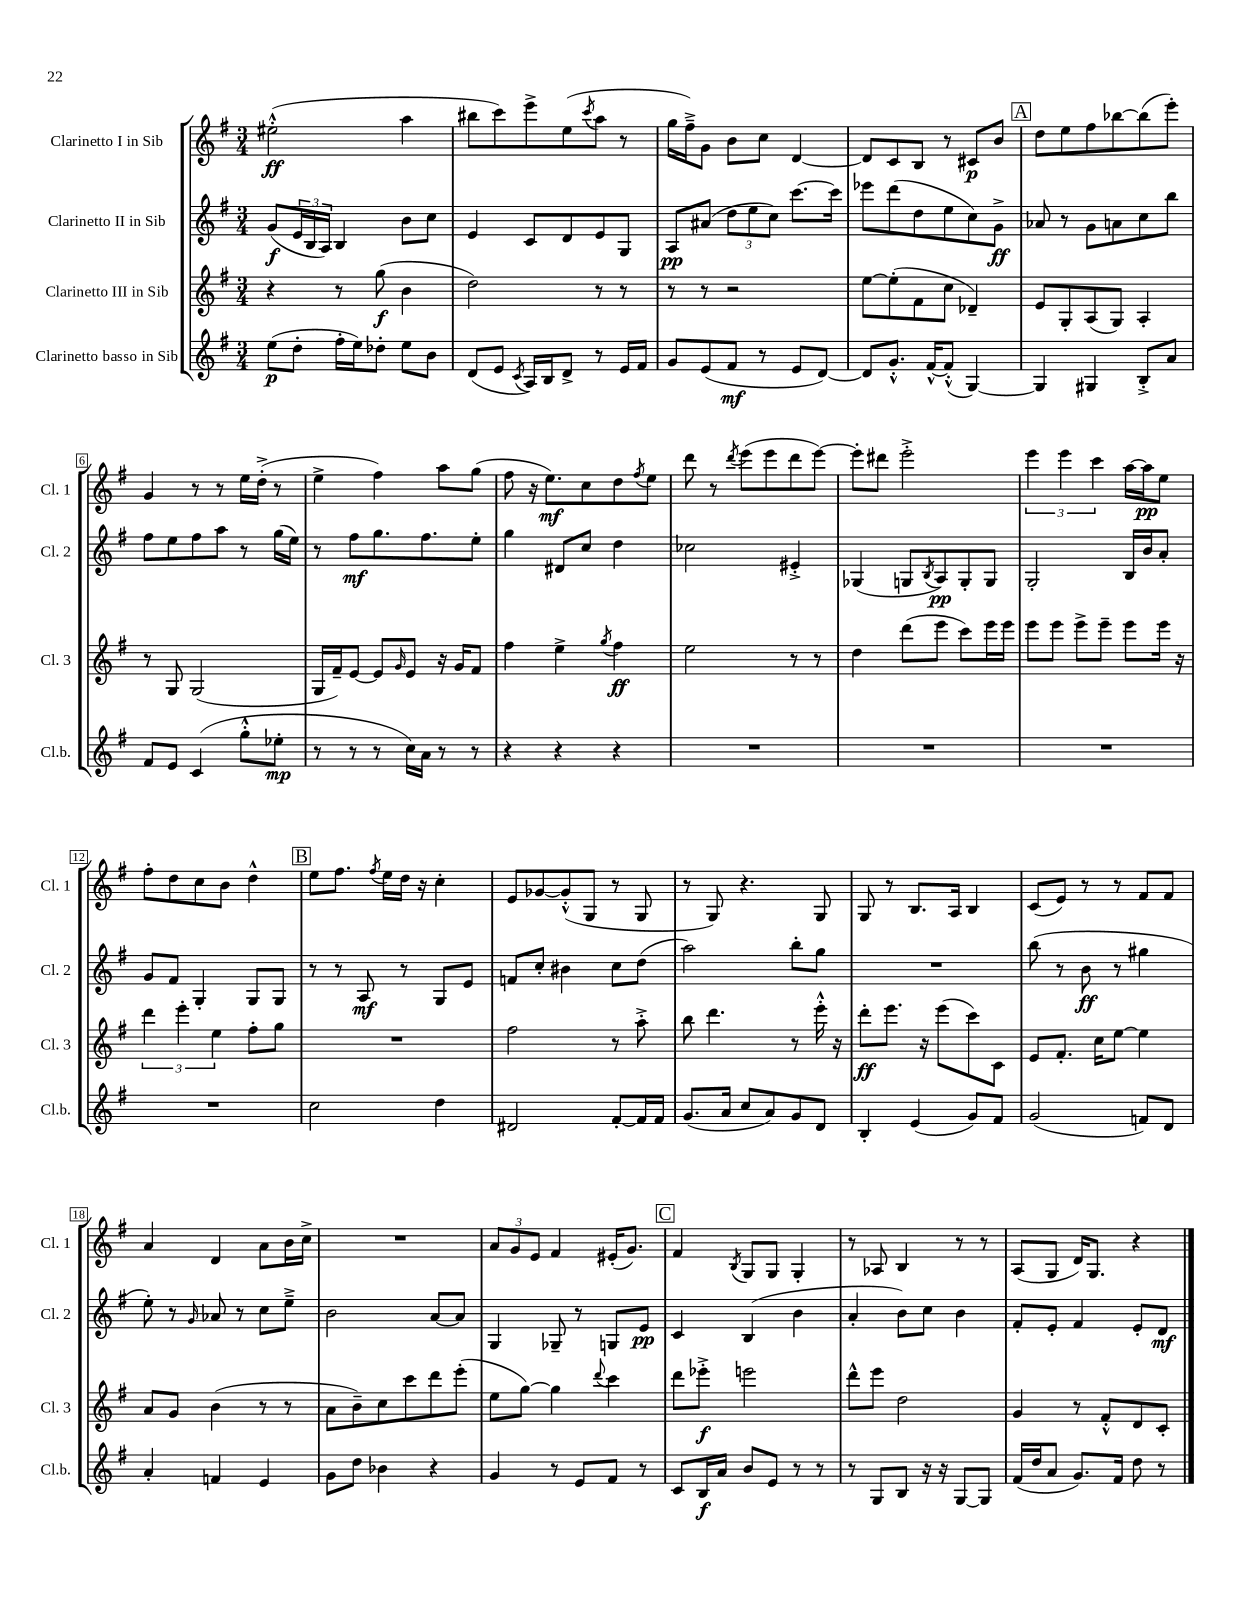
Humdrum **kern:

**kern	**kern	**kern	**kern
*staff4	*staff3	*staff2	*staff1
*clefG2	*clefG2	*clefG2	*clefG2
*k[f#]	*k[f#]	*k[f#]	*k[f#]
*M3/4	*M3/4	*M3/4	*M3/4
(8ee\L	4r	(8g/L	(2ee#'^^\
8dd'\J	.	24e/L	.
.	.	24B/	.
.	.	24A/JJ)	.
16ff#'\LL	8r	4B/	.
16ee\J)	.	.	.
8dd-'\J	(8gg\	.	.
8ee\L	4b\	8b\L	4aa\
8b\J	.	8cc\J	.
=	=	=	=
(8d/L	2dd\)	4e/	8bb#\L
8e/J	.	.	8ccc\)
8qc/	.	.	.
16A/LL)	.	8c/L	8eee^\
16B/J	.	.	.
8d^/J	.	8d/	(8ee\
.	.	.	8qccc/
8r	8r	8e/	8aa\J
16e/LL	8r	8G/J	8r
16f#/JJ	.	.	.
=	=	=	=
8g/L	8r	8A/L	16gg\LL
.	.	.	16ff#~^\J)
(8e/	8r	(8a#/J	8g\J
8f#/J	2r	12dd\L	8b\L
.	.	12ee\	.
8r	.	.	8cc\J
.	.	12cc\J)	.
8e/L	.	[8.ccc\L	[4d/
[8d/J)	.	.	.
.	.	16ccc\]Jk	.
=	=	=	=
8d/]L	[8ee\L	8eee-\L	8d/]L
8.g'^^/J	(8ee'\]	(8ddd\	8c/
.	8f#\	8dd\	8B/J
[16f#^^/LK	.	.	.
(8f#'^^/]J	8cc\J	8ee\	8r
[4G/)	4d-~/)	8cc\)	8c#/L
.	.	8g^\J	8b/J
=	=	=	=
4G/]	8e/L	8a-/	8dd\L
.	8G'/	8r	8ee\
4G#/	(8A/	8g\L	8ff#\
.	8G/J)	8a\	[8bb-\
8B'^/L	4A'/	8cc\	(8bb-\]
8a/J	.	8bb\J	8eee'\J)
=	=	=	=
8f#/L	8r	8ff#\L	4g/
8e/J	8G/	8ee\	.
(4c/	(2G/	8ff#\	8r
.	.	8aa\J	8r
8gg'^^\L	.	8r	16ee\LL
.	.	.	(16dd'^\JJ
8ee-'\J	.	(16gg\LL	8r
.	.	16ee\JJ)	.
=	=	=	=
8r	16G/LL	8r	4ee^\
.	16f#~/J)	.	.
8r	[8e/J	8ff#\L	.
8r	8e/]L	8.gg\	4ff#\)
.	16qqg/	.	.
16cc\LL)	8e/J	.	.
16a\JJ	.	8.ff#\	.
8r	16r	.	8aa\L
.	16g/LK	.	.
8r	8f#/J	8ee'\J	(8gg\J
=	=	=	=
4r	4ff#\	4gg\	8ff#\
.	.	.	16r
.	.	.	8.ee\L)
4r	4ee^\	8d#/L	.
.	.	8cc/J	8cc\
.	8qgg/	.	.
4r	4ff#\	4dd\	8dd\
.	.	.	8qff#/
.	.	.	8ee\J
=	=	=	=
2.r	2ee\	2cc-\	8ddd\
.	.	.	8r
.	.	.	8qddd/
.	.	.	(8eee\L
.	.	.	8eee\
.	8r	4e#'^/	8ddd\
.	8r	.	[8eee\J)
=	=	=	=
2.r	4dd\	(4G-/	8eee'\]L
.	.	.	8ddd#\J
.	(8ddd\L	8G/L	2eee'^\
.	.	8qB/	.
.	8eee\J	8A/)	.
.	8ccc\L)	8G'/	.
.	16eee\L	8G/J	.
.	16eee\JJ	.	.
=	=	=	=
2.r	8eee\L	2G'/	6eee\
.	8eee\J	.	.
.	.	.	6eee\
.	8eee^\L	.	.
.	.	.	6ccc\
.	8eee~\J	.	.
.	8eee\L	16B/LL	[16aa\LL
.	.	16b/J	16aa\]J
.	16eee\Jk	8a'/J	8ee\J
.	16r	.	.
=	=	=	=
2.r	6ddd\	8g/L	8ff#'\L
.	.	8f#/J	8dd\
.	6eee'\	.	.
.	.	4G'/	8cc\
.	6ee\	.	.
.	.	.	8b\J
.	8ff#'\L	8G/L	4dd^^\
.	8gg\J	8G/J	.
=	=	=	=
2cc\	2.r	8r	8ee\L
.	.	8r	8.ff#\J
.	.	8A/	.
.	.	.	8qff#/
.	.	.	16ee\LL
.	.	8r	16dd\JJ
.	.	.	16r
4dd\	.	8G/L	4cc'\
.	.	8e/J	.
=	=	=	=
2d#/	2ff#\	8f/L	8e/L
.	.	8cc'/J	[8g-/
.	.	4b#\	(8g-'^^/]
.	.	.	8G/J
[8f#'/L	8r	8cc\L	8r
16f#/]L	8aa'^\	(8dd\J	8G/
16f#/JJ	.	.	.
=	=	=	=
(8.g/L	8bb\	2aa\)	8r
.	4.ddd\	.	8G/)
16a/Jk	.	.	.
8cc/L	.	.	4.r
8a/)	.	.	.
8g/	8r	8bb'\L	.
8d/J	16eee'^^\	8gg\J	8G/
.	16r	.	.
=	=	=	=
4B'/	8ddd'\L	2.r	8G/
.	8.eee\J	.	8r
(4e/	.	.	8.B/L
.	16r	.	.
.	(8eee\L	.	.
.	.	.	16A/Jk
8g/L)	8ccc\)	.	4B/
8f#/J	8c\J	.	.
=	=	=	=
(2g/	8e/L	(8bb\	(8c/L
.	8.f#'/J	8r	8e/J)
.	.	8b\	8r
.	16cc\LK	.	.
.	[8ee\J	8r	8r
8f/L)	4ee\]	4gg#\	8f#/L
8d/J	.	.	8f#/J
=	=	=	=
4a'/	8a/L	8ee'\)	4a/
.	8g/J	8r	.
.	.	16qqg/	.
4f/	(4b\	8a-/	4d/
.	.	8r	.
4e/	8r	8cc\L	8a\L
.	8r	8ee~^\J	16b\L
.	.	.	16cc^\JJ
=	=	=	=
8g\L	8a\L	2b\	2.r
8dd\J	8b~\)	.	.
4b-\	8cc\	.	.
.	8ccc\	.	.
4r	8ddd\	[8a/L	.
.	(8eee'\J	8a/]J	.
=	=	=	=
4g/	8ee\L	4G/	12a/L
.	.	.	12g/
.	[8gg\J)	.	.
.	.	.	12e/J
8r	4gg\]	8G-~/	4f#/
8e/L	.	8r	.
.	8qqddd/	.	.
8f#/J	4ccc\	8G/L	(16e#'/LK
.	.	.	8.g/J)
8r	.	8e/J	.
=	=	=	=
8c/L	8ddd\L	4c/	4f#/
16B/L	8eee-'^\J	.	.
16a/JJ	.	.	.
.	.	.	8qB/
8b/L	2eee\	(4B/	8G/L
8e/J	.	.	8G/J
8r	.	4b\	4G'/
8r	.	.	.
=	=	=	=
8r	8ddd^^\L	4a'/	8r
8G/L	8eee\J	.	8A-/
8B/J	2dd\	8b\L)	4B/
16r	.	8cc\J	.
16r	.	.	.
[8G/L	.	4b\	8r
8G/]J	.	.	8r
=	=	=	=
(16f#/LL	4g/	8f#'/L	(8A/L
16dd/J	.	.	.
8a/J	.	8e'/J	8G/J
8.g/L)	8r	4f#/	16d/LK)
.	.	.	8.G/J
.	8f#'^^/L	.	.
16f#/Jk	.	.	.
8dd\	8d/	8e'/L	4r
8r	8c'/J	8d/J	.
==	==	==	==
*-	*-	*-	*-
